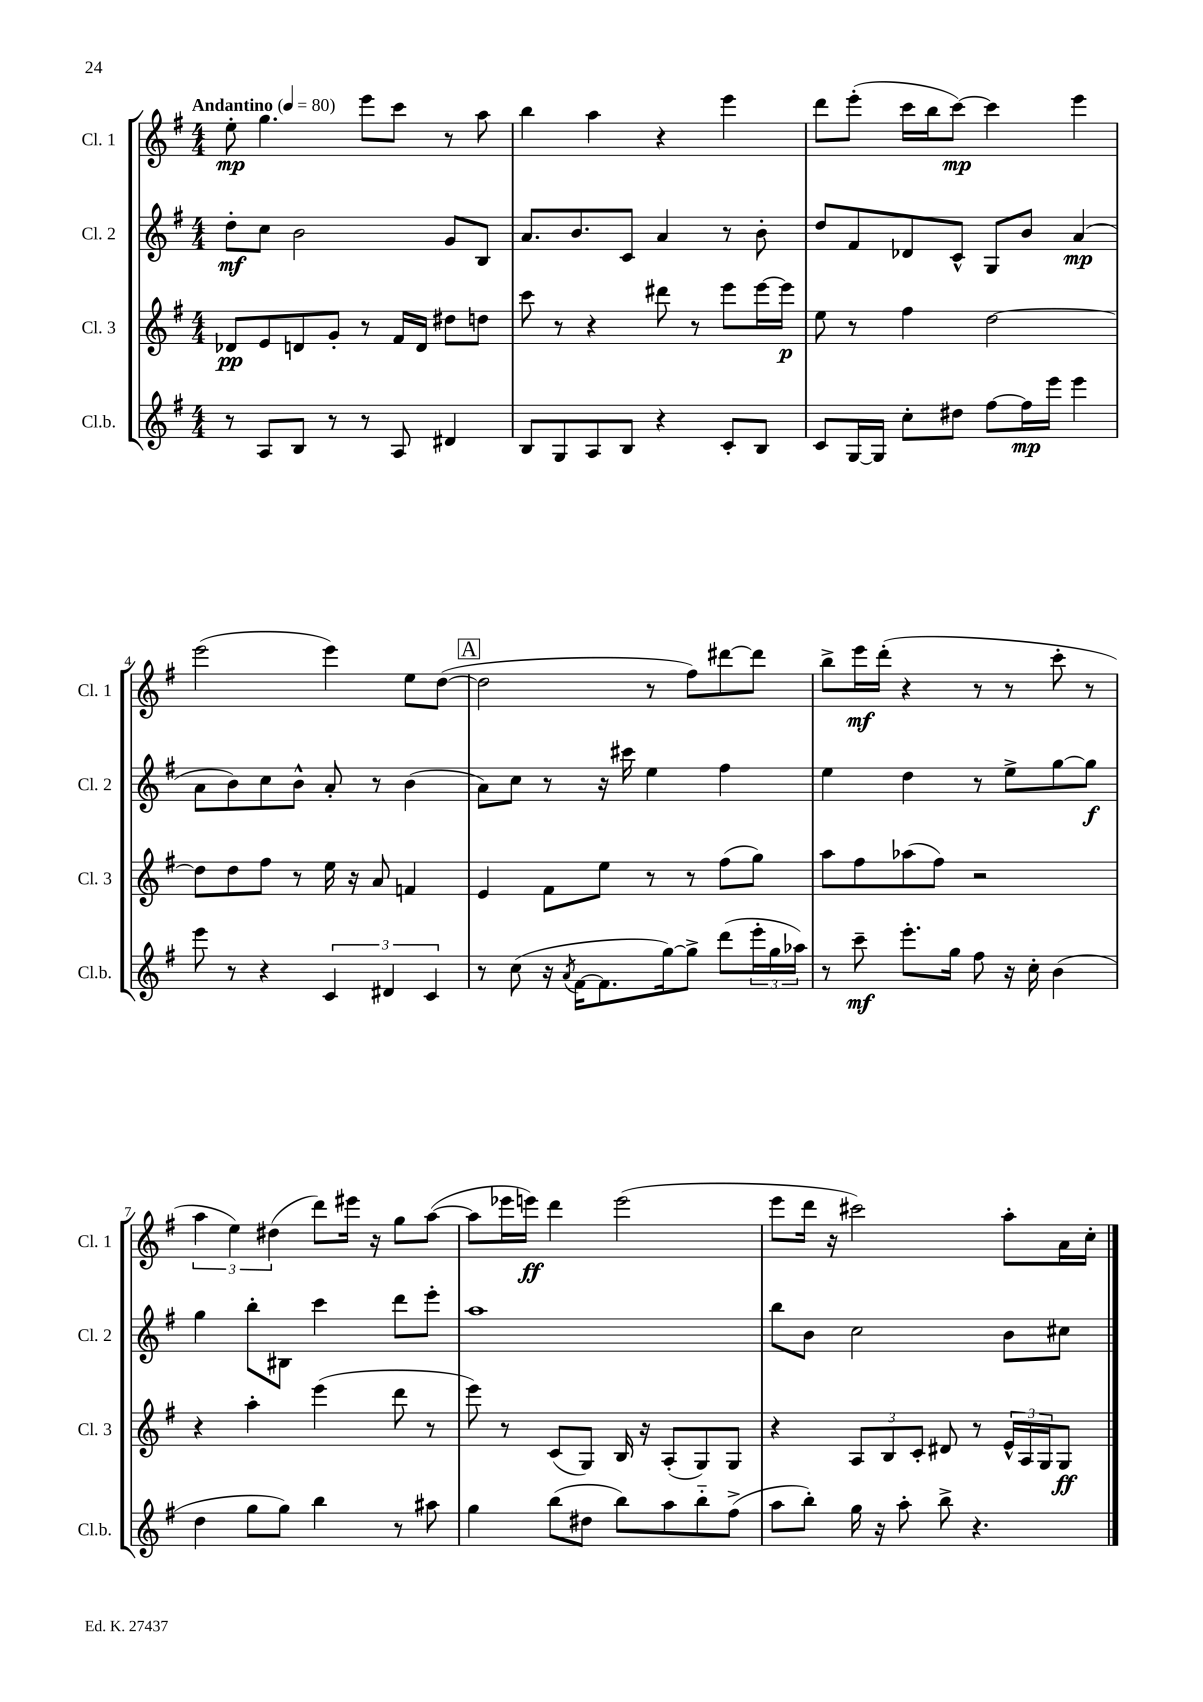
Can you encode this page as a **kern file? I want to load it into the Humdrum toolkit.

**kern	**dynam	**kern	**dynam	**kern	**dynam	**kern	**dynam
*part4	*part4	*part3	*part3	*part2	*part2	*part1	*part1
*staff4	*staff4	*staff3	*staff3	*staff2	*staff2	*staff1	*staff1
*I"Cl.b.	*	*I"Cl. 3	*	*I"Cl. 2	*	*I"Cl. 1	*
*I'Cl.b.	*	*I'Cl. 3	*	*I'Cl. 2	*	*I'Cl. 1	*
*clefG2	*	*clefG2	*	*clefG2	*	*clefG2	*
*k[f#]	*	*k[f#]	*	*k[f#]	*	*k[f#]	*
*M4/4	*	*M4/4	*	*M4/4	*	*M4/4	*
*MM80	*	*MM80	*	*MM80	*	*MM80	*
=1	=1	=1	=1	=1	=1	=1	=1
!	!	!	!	!	!	!LO:TX:a:B:t=Andantino	!
8r	.	8d-X/L	pp	8dd'\L	mf	8ee'\	mp
8A/L	.	8e/	.	8cc\J	.	4.gg\	.
8B/J	.	8dn/	.	2b\	.	.	.
8r	.	8g'/J	.	.	.	.	.
8r	.	8r	.	.	.	8eee\L	.
8A/	.	16f#/LL	.	.	.	8ccc\J	.
.	.	16d/JJ	.	.	.	.	.
4d#X/	.	8dd#X\L	.	8g/L	.	8r	.
.	.	8ddn\J	.	8B/J	.	8aa\	.
=2	=2	=2	=2	=2	=2	=2	=2
8B/L	.	8ccc\	.	8.a/L	.	4bb\	.
8G/	.	8r	.	.	.	.	.
.	.	.	.	8.b/	.	.	.
8A/	.	4r	.	.	.	4aa\	.
8B/J	.	.	.	8c/J	.	.	.
4r	.	8ddd#X\	.	4a/	.	4r	.
.	.	8r	.	.	.	.	.
8c'/L	.	8eee\L	.	8r	.	4eee\	.
8B/J	.	[16eee\L	.	8b'\	.	.	.
.	.	16eee\JJ]	p	.	.	.	.
=3	=3	=3	=3	=3	=3	=3	=3
8c/L	.	8ee\	.	8dd/L	.	8ddd\L	.
[16G/L	.	8r	.	8f#/	.	(8eee'\J	.
16G/JJ]	.	.	.	.	.	.	.
8cc'\L	.	4ff#\	.	8d-X/	.	16ccc\LL	.
.	.	.	.	.	.	16bb\J	.
8dd#X\J	.	.	.	8c^^/J	.	[8ccc\J)	mp
[8ff#\L	.	[2dd\	.	8G/L	.	4ccc\]	.
16ff#\L]	mp	.	.	8b/J	.	.	.
16eee\JJ	.	.	.	.	.	.	.
4eee\	.	.	.	(4a/	mp	4eee\	.
!!LO:LB:g=z
=4	=4	=4	=4	=4	=4	=4	=4
8eee\	.	8dd\L]	.	8a\L	.	(2eee\	.
8r	.	8dd\	.	8b\)	.	.	.
4r	.	8ff#\J	.	8cc\	.	.	.
.	.	8r	.	8b^^\J	.	.	.
6c/	.	16ee\	.	8a'/	.	4eee\)	.
.	.	16r	.	.	.	.	.
.	.	8a/	.	8r	.	.	.
6d#X/	.	.	.	.	.	.	.
.	.	4fn/	.	(4b\	.	8ee\L	.
6c/	.	.	.	.	.	.	.
.	.	.	.	.	.	([8dd\J	.
!!LO:REH:place=s1:t=A
=5	=5	=5	=5	=5	=5	=5	=5
8r	.	4e/	.	8a\L)	.	2dd\]	.
(8cc\	.	.	.	8cc\J	.	.	.
16r	.	8f#\L	.	8r	.	.	.
8qa/	.	.	.	.	.	.	.
[16f#\KL	.	.	.	.	.	.	.
8.f#\]	.	8ee\J	.	16r	.	.	.
.	.	.	.	16ccc#X\	.	.	.
.	.	8r	.	4ee\	.	8r	.
[16gg\k)	.	.	.	.	.	.	.
8gg^\J]	.	8r	.	.	.	8ff#\L)	.
(8ddd\L	.	(8ff#\L	.	4ff#\	.	[8ddd#X\	.
24eee'\L	.	8gg\J)	.	.	.	8ddd#\J]	.
24gg\	.	.	.	.	.	.	.
24aa-X\JJ)	.	.	.	.	.	.	.
=6	=6	=6	=6	=6	=6	=6	=6
8r	.	8aa\L	.	4ee\	.	8bb^\L	.
8ccc~\	mf	8ff#\	.	.	.	16eee\L	mf
.	.	.	.	.	.	(16ddd'\JJ	.
8.eee'\L	.	(8aa-X\	.	4dd\	.	4r	.
.	.	8ff#\J)	.	.	.	.	.
16gg\Jk	.	.	.	.	.	.	.
8ff#\	.	2r	.	8r	.	8r	.
16r	.	.	.	8ee^\L	.	8r	.
16cc'\	.	.	.	.	.	.	.
(4b\	.	.	.	[8gg\	.	8ccc'\	.
.	.	.	.	8gg\J]	f	8r	.
!!LO:LB:g=z
=7	=7	=7	=7	=7	=7	=7	=7
4dd\	.	4r	.	4gg\	.	6aa\	.
.	.	.	.	.	.	6ee\)	.
8gg\L	.	4aa'\	.	8bb'\L	.	.	.
.	.	.	.	.	.	(6dd#X\	.
8gg\J)	.	.	.	8B#X\J	.	.	.
4bb\	.	(4eee\	.	4ccc\	.	8ddd\L)	.
.	.	.	.	.	.	16eee#X\Jk	.
.	.	.	.	.	.	16r	.
8r	.	8ddd\	.	8ddd\L	.	8gg\L	.
8aa#X\	.	8r	.	8eee'\J	.	([8aa\J	.
=8	=8	=8	=8	=8	=8	=8	=8
4gg\	.	8eee\)	.	1aa	.	8aa\L]	.
.	.	8r	.	.	.	16eee-X\L	.
.	.	.	.	.	.	16eeen\JJ)	ff
(8bb\L	.	(8c/L	.	.	.	4ddd\	.
8dd#X\J	.	8G/J)	.	.	.	.	.
8bb\L)	.	16B/	.	.	.	(2eee\	.
.	.	16r	.	.	.	.	.
8aa\	.	(8A'/L	.	.	.	.	.
8bb\	.	8G/)	.	.	.	.	.
(8ff#^\J	.	8G/J	.	.	.	.	.
=9	=9	=9	=9	=9	=9	=9	=9
8aa\L	.	4r	.	8bb\L	.	8eee\L	.
8bb'\J)	.	.	.	8b\J	.	16ddd\Jk	.
.	.	.	.	.	.	16r	.
16gg\	.	12A/L	.	2cc\	.	2ccc#X\)	.
16r	.	.	.	.	.	.	.
.	.	12B/	.	.	.	.	.
8aa'\	.	.	.	.	.	.	.
.	.	12c'/J	.	.	.	.	.
8bb^\	.	8d#X/	.	.	.	.	.
4.r	.	8r	.	.	.	.	.
.	.	24e^^/LL	.	8b\L	.	8aa'\L	.
.	.	24A/	.	.	.	.	.
.	.	24G/J	.	.	.	.	.
.	.	8G/J	ff	8cc#X\J	.	16a\L	.
.	.	.	.	.	.	16cc'\JJ	.
==	==	==	==	==	==	==	==
*-	*-	*-	*-	*-	*-	*-	*-
